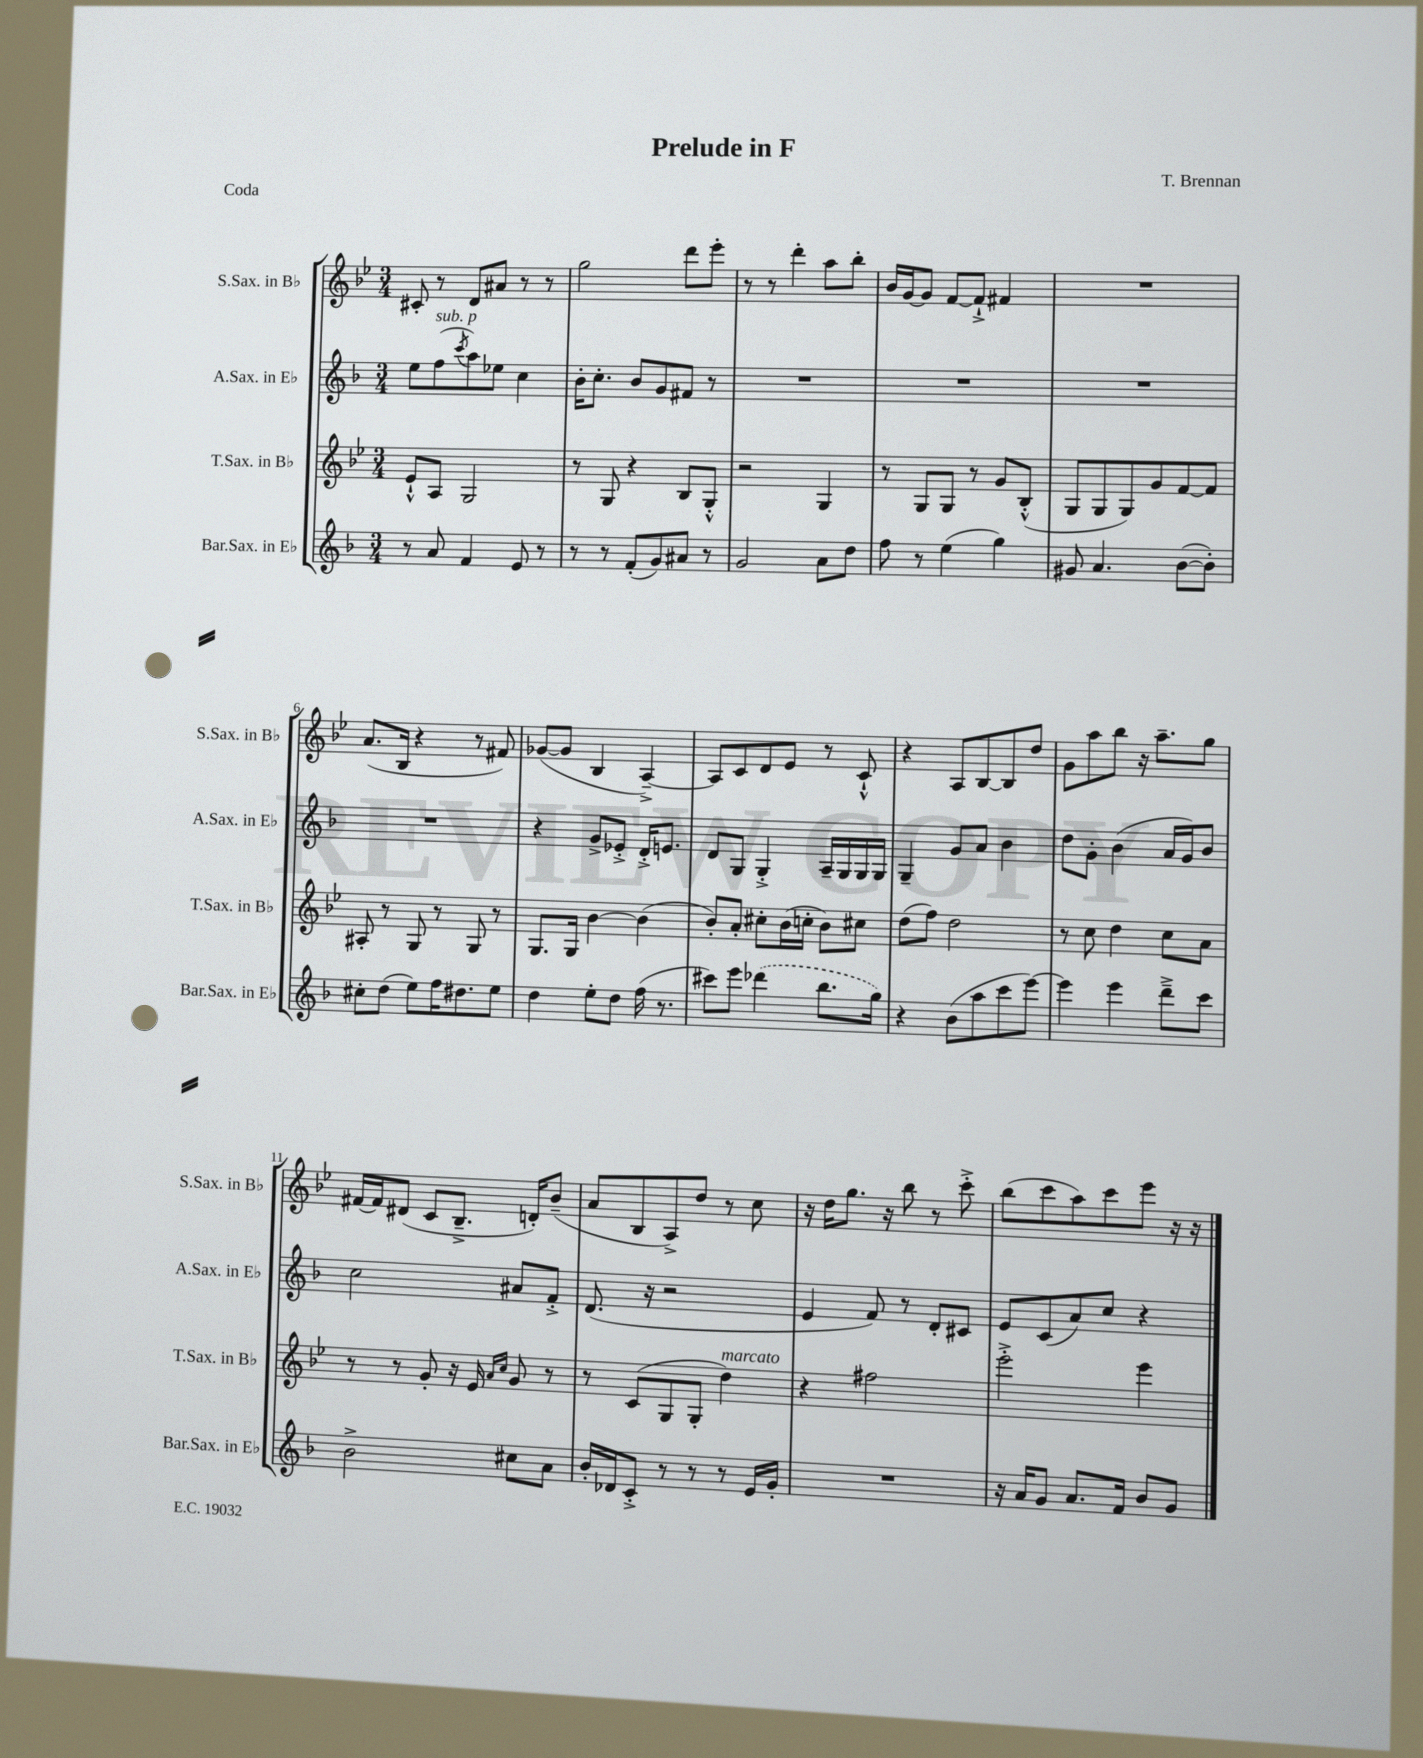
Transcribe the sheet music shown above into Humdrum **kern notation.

**kern	**kern	**kern	**kern
*staff4	*staff3	*staff2	*staff1
*clefG2	*clefG2	*clefG2	*clefG2
*k[b-]	*k[b-e-]	*k[b-]	*k[b-e-]
*M3/4	*M3/4	*M3/4	*M3/4
8r	8e-`^^	8ee	8c#'
8a	8A	(8ff	8r
.	.	8qccc	.
4f	2G	8aa)	8d
.	.	8ee-	8a#
8e	.	4cc	8r
8r	.	.	8r
=	=	=	=
8r	8r	16b-'	2gg
.	.	8.cc'	.
8r	8G	.	.
(8f'	4r	8b-	.
8g)	.	8g	.
8a#	8B-	8f#	8ddd
8r	8G'^^	8r	8eee-'
=	=	=	=
2g	2r	2.r	8r
.	.	.	8r
.	.	.	4ddd'
8a	4G	.	8aa
8dd	.	.	8bb-'
=	=	=	=
8ff	8r	2.r	16b-
.	.	.	[16g
8r	8G	.	8g]
(4ee	8G	.	[8f
.	8r	.	8f`^]
4gg)	8g	.	4f#
.	(8B-'^^	.	.
=	=	=	=
8g#	8G	2.r	2.r
4.a	8G	.	.
.	8G)	.	.
.	8g	.	.
([8b-	[8f	.	.
8b-'])	8f]	.	.
=	=	=	=
8cc#'	8A#'	2.r	(8.a
(8dd	8r	.	.
.	.	.	16B-
8ee)	8G	.	4r
16ff	8r	.	.
8.dd#	.	.	.
.	8G	.	8r
8ee	8r	.	8f#)
=	=	=	=
4dd	8.G	4r	([8g-
.	.	.	8g-]
.	16G	.	.
8ee'	[4b-	8g^	4B-
8dd	.	8e-'^	.
(16ff	(4b-]	16d'^	[4A~^)
8.r	.	8.e	.
=	=	=	=
8ccc#)	8b-')	8d	8A]
8eee	8a'	8G	8c
(4ddd-	8cc#'	4G'^	8d
.	(16b-	.	8e-
.	16cc'	.	.
8.bb-	8b-)	16A~	8r
.	.	16G	.
.	8cc#	16G	8c`^^
16gg)	.	16G	.
=	=	=	=
4r	(8dd	4G~	4r
.	8ff)	.	.
(8b-	2dd	8g	8A
8aa	.	8a	[8B-
8ccc	.	4b-	8B-]
[8eee)	.	.	8dd
=	=	=	=
4eee]	8r	8dd	8g
.	8cc	8g'	8aa
4eee	4dd	(4b-	8bb-
.	.	.	16r
.	.	.	8.aa~
8ddd~^	8cc	16a	.
.	.	16g)	.
8ccc	8a	8b-	8gg
=	=	=	=
2b-^	8r	2cc	[16f#
.	.	.	16f#]
.	8r	.	(8d#
.	8g'	.	8c
.	16r	.	8.B-~^
.	16e-	.	.
.	16qqa	.	.
.	16qqcc	.	.
8cc#	8g	8a#	.
.	.	.	16d')
8a	8r	8f'^	(8b-~
=	=	=	=
16b-'	8r	(8.d	8a
16d-	.	.	.
8c'^	(8c	.	8B-
.	.	16r	.
8r	8G	2r	8A^)
8r	8G'	.	8dd
8r	4dd)	.	8r
16e	.	.	8cc
16g'	.	.	.
=	=	=	=
2.r	4r	4e	16r
.	.	.	16dd
.	.	.	8.gg
.	2ff#	8f)	.
.	.	.	16r
.	.	8r	8bb-
.	.	8d'	8r
.	.	8c#	8ccc'^
=	=	=	=
16r	2eee-'^	8e	(8bb-
16a	.	.	.
8g	.	(8c	8ccc
8.a	.	8a)	8aa)
.	.	8cc	8ccc
16f	.	.	.
8b-	4eee-	4r	8eee-
8g	.	.	16r
.	.	.	16r
==	==	==	==
*-	*-	*-	*-
